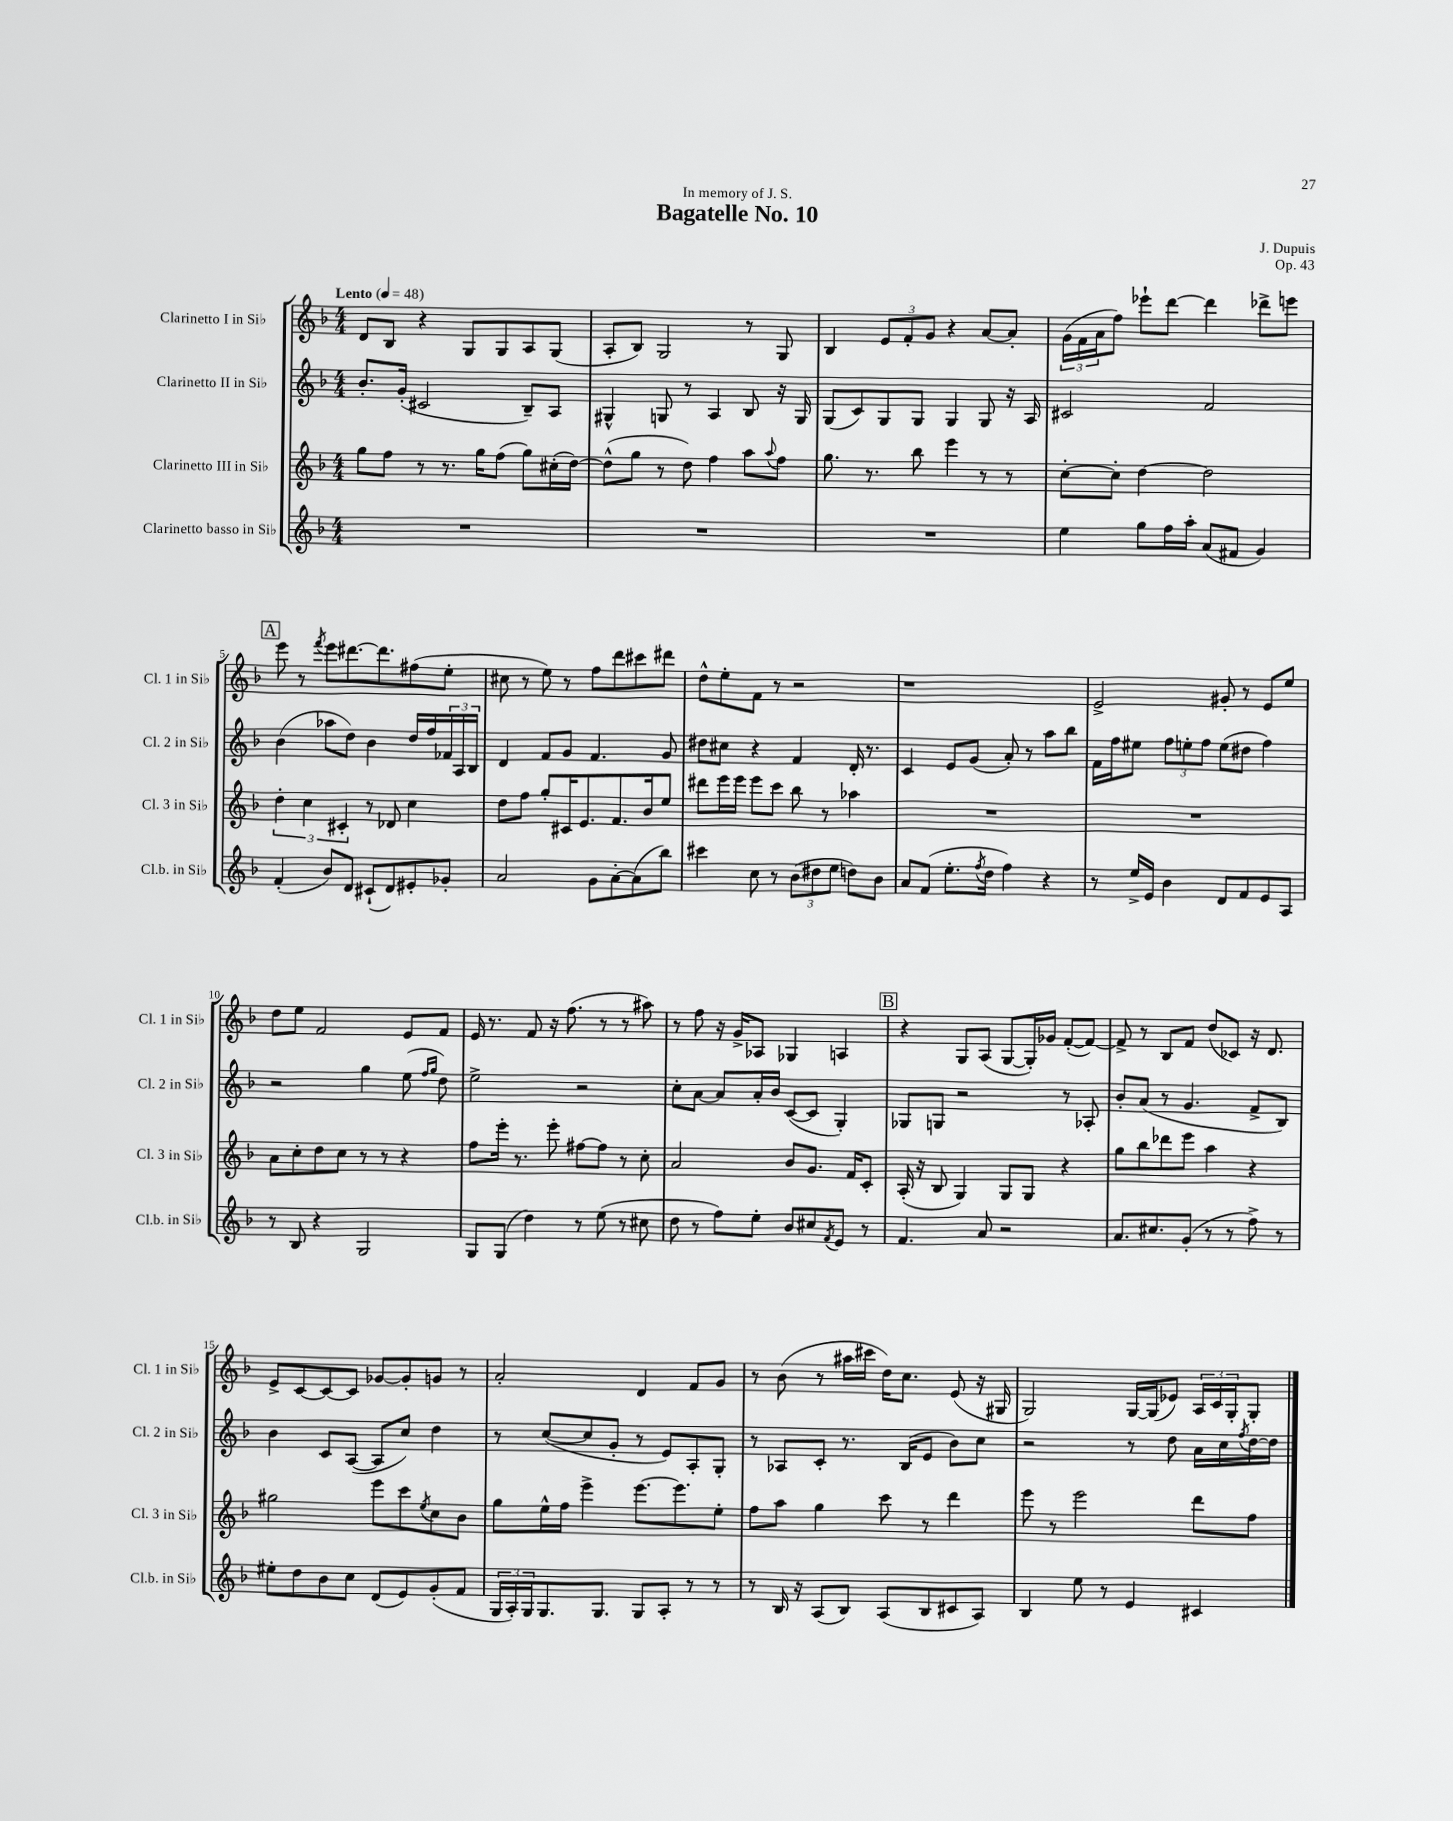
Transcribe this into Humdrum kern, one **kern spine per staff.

**kern	**kern	**kern	**kern
*part4	*part3	*part2	*part1
*staff4	*staff3	*staff2	*staff1
*I"Clarinetto basso in Si♭	*I"Clarinetto III in Si♭	*I"Clarinetto II in Si♭	*I"Clarinetto I in Si♭
*I'Cl.b. in Si♭	*I'Cl. 3 in Si♭	*I'Cl. 2 in Si♭	*I'Cl. 1 in Si♭
*clefG2	*clefG2	*clefG2	*clefG2
*k[b-]	*k[b-]	*k[b-]	*k[b-]
*M4/4	*M4/4	*M4/4	*M4/4
*MM48	*MM48	*MM48	*MM48
=1	=1	=1	=1
!	!	!	!LO:TX:a:B:t=Lento
1r	8gg\L	8.b-'/L	8d/L
.	8ff\J	.	8B-/J
.	.	(16g'/Jk	.
.	8r	2c#X/	4r
.	8.r	.	.
.	.	.	8G/L
.	16gg\KL	.	.
.	(8ff\J	.	8G/
.	8gg\L)	8B-~/L)	8A/
.	(16cc#X'\L	8A/J	(8G/J
.	[16dd\JJ)	.	.
=2	=2	=2	=2
1r	(8dd^^\L]	4G#X^^/	8A'/L
.	8gg\J	.	8B-/J)
.	8r	8Gn/	2G/
.	8dd\)	8r	.
.	4ff\	4A/	.
.	8aa\L	8B-/	8r
.	8qqaa/	.	.
.	8ff\J	16r	8G/
.	.	16G/	.
=3	=3	=3	=3
1r	8.gg\	(8G/L	4B-/
.	.	8c/)	.
.	8.r	.	.
.	.	8G/	12e/L
.	.	.	12f'/
.	8bb-\	8G/J	.
.	.	.	12g/J
.	4eee\	4G/	4r
.	8r	8G/	[8a/L
.	8r	16r	8a'/J]
.	.	16A/	.
=4	=4	=4	=4
4ee\	[8cc'\L	2c#X/	(24g\LL
.	.	.	24f\
.	.	.	24a\J
.	8cc'\J]	.	8ff\J)
8gg\L	[4dd\	.	8eee-X`\L
16ff\L	.	.	[8ddd\J
16aa'\JJ	.	.	.
(8a/L	2dd\]	2f/	4ddd\]
8f#X/J	.	.	.
4g/)	.	.	8ddd-X^\L
.	.	.	8eeen\J
!!LO:LB:g=z
!!LO:REH:place=s1:t=A
=5	=5	=5	=5
(4f'/	6dd'\	(4b-\	8eee\
.	.	.	8r
.	6cc\	.	.
.	.	.	8qfff/
8b-/L)	.	8aa-X\L	8eee\L
.	6c#X'/	.	.
8d/J	.	8dd\J)	[8.ddd#X\
(8c#X`/L	8r	4b-\	.
.	.	.	8.ddd#\]
8d/)	8d-X/	.	.
8e#X'/	4cc\	16dd/LL	(8ff#X\
.	.	16ff/	.
8g-X'/J	.	24f-X/	8ee'\J
.	.	24A/	.
.	.	24B-/JJ	.
=6	=6	=6	=6
2a/	8dd\L	4d/	8cc#X\
.	8ff\J	.	8r
.	8gg'/L	8f/L	8ee\)
.	16c#X/K	8g/J	8r
.	8.e/	.	.
8g\L	.	4.f/	8ff\L
[8a'\	8.f/	.	8ddd\
(8a\]	.	.	8ccc#X\
.	16b-/k	.	.
8bb-\J)	8ee/J	8g/	8ddd#X\J
=7	=7	=7	=7
4ccc#X\	8ddd#X\L	8dd#X\L	8dd^^\L
.	16eee\L	8cc#X\J	8ee'\
.	16eee\JJ	.	.
8cc\	8eee\L	4r	8f\J
8r	8ccc\J	.	8r
(12b-\L	8bb-\	4f/	2r
12dd#X\	.	.	.
.	8r	.	.
12ee\J	.	.	.
8ddn\L)	4aa-X\	16d'/	.
.	.	8.r	.
8b-\J	.	.	.
=8	=8	=8	=8
8a/L	1r	4c/	1r
(8f/J	.	.	.
8.ee'\L	.	8e/L	.
.	.	(8g/J	.
8qff/	.	.	.
16dd\Jk	.	.	.
4ff\)	.	8a'/)	.
.	.	8r	.
4r	.	8aa\L	.
.	.	8bb-\J	.
=9	=9	=9	=9
8r	1r	16f\LL	2e^/
.	.	16ff\J	.
16ee^/LL	.	8ee#X\J	.
16e/JJ	.	.	.
4b-\	.	12ff\L	.
.	.	12een'\	.
.	.	12ff\J	.
8d/L	.	(8ee\L	8g#X'/
8f/	.	8dd#X\J	8r
8e/	.	4ff\)	8e/L
8A/J	.	.	8ee/J
!!LO:LB:g=z
=10	=10	=10	=10
8r	8a\L	2r	8dd\L
8B-/	8cc'\	.	8ee\J
4r	8dd\	.	2f/
.	8cc\J	.	.
2G/	8r	4gg\	.
.	8r	.	.
.	4r	(8ee\	8e/L
.	.	16qqff/LL	.
.	.	16qqgg/JJ	.
.	.	8dd\)	8f/J
=11	=11	=11	=11
8G/L	8ff\L	2ee^\	16e/
.	.	.	8.r
(8G/J	16eee'\Jk	.	.
.	8.r	.	.
4dd\)	.	.	8f/
.	8eee'\	.	16r
.	.	.	(8.ff\
8r	[8ff#X\L	2r	.
(8ee\	8ff#\J]	.	8r
8r	8r	.	8r
8cc#X\	8cc'\	.	8aa#X\)
=12	=12	=12	=12
8dd\	2a/	8cc'\L	8r
8r	.	[8a\J	8ff\
8ff\L)	.	8a/L]	16r
.	.	.	16g^/KL
8ee'\J	.	16a'/L	8A-X/J
.	.	16b-/JJ	.
8b-/L	8b-/L	([8c/L	4G-X/
8cc#X/	8.g/J	8c/J]	.
8qf/	.	.	.
8e/J	.	4G'/)	4An/
.	16f/KL	.	.
8r	8c'/J	.	.
!!LO:REH:place=s1:t=B
=13	=13	=13	=13
4.f/	(16A'/	8G-X/L	4r
.	16r	.	.
.	8B-/	8Gn/J	.
.	4G/)	2r	8G/L
8a/	.	.	(8A/J
2r	8G/L	.	[8G/L
.	8G/J	.	16G'/L])
.	.	.	16g-X/JJ
.	4r	8r	([8f'/L
.	.	8A-X'/	8f/J_)
=14	=14	=14	=14
8.a/L	8gg\L	8b-'/L	8f^/]
.	8bb-\	(8a/J	8r
8.cc#X/	.	.	.
.	8ddd-X\	8r	8B-/L
(8g'/J	8eee\J	4.g/	8f/J
8r	4aa\	.	(8dd/L
8r	.	.	8c-X/J)
8ff^\)	4r	8f^/L	16r
.	.	.	8.d/
8r	.	8B-/J)	.
!!LO:LB:g=z
=15	=15	=15	=15
8ee#X'\L	2gg#X\	4b-\	8e^/L
8dd\	.	.	[8c/
8b-\	.	8c/L	8c/_
8cc\J	.	([8A/J	8c/J]
(8d/L	8eee\L	8A/L]	[8g-X/L
8e/)	8ccc\	8cc/J)	8g-'/]
.	8qee/	.	.
(8g'/	8cc\	4dd\	8gn/J
8f/J	8b-\J	.	8r
=16	=16	=16	=16
24G/LL	8gg\L	8r	2a'/
24A'/)	.	.	.
24G/J	.	.	.
8.G/	16ee^^\L	([8cc/L	.
.	16ff\JJ	.	.
.	4eee^\	8cc/]	.
8.G/J	.	.	.
.	.	8g'/J	.
8G/L	[8.eee\L	8r	4d/
8A'/J	.	8e/L)	.
.	8.eee\]	.	.
8r	.	8A'/	8f/L
8r	8ee'\J	8G'/J	8g/J
=17	=17	=17	=17
8r	8ff\L	8r	8r
16B-/	8aa\J	8A-X/L	(8b-\
16r	.	.	.
(8A/L	4gg\	8c'/J	8r
8B-/J)	.	8.r	16aa#X\LL
.	.	.	16ccc#X\JJ
(8A/L	8ccc\	.	16dd\KL)
.	.	(16B-/KL	8.cc\J
8B-/	8r	8e/J	.
8c#X/	4ddd\	8b-\L)	(8e/
8A/J)	.	8cc\J	16r
.	.	.	16G#X/
=18	=18	=18	=18
4B-/	8eee\	2r	2G/)
.	8r	.	.
8ee\	2eee\	.	.
8r	.	.	.
4e/	.	8r	[16G/LL
.	.	.	(16G/J]
.	.	8dd\	8e-X/J)
4c#X/	8ddd\L	16a\LL	24A/LL
.	.	.	24c/
.	.	16cc\	.
.	.	.	24G'/J
.	.	8qff/	.
.	8ff\J	[16dd\	8G'/J
.	.	16dd\JJ]	.
==	==	==	==
*-	*-	*-	*-
